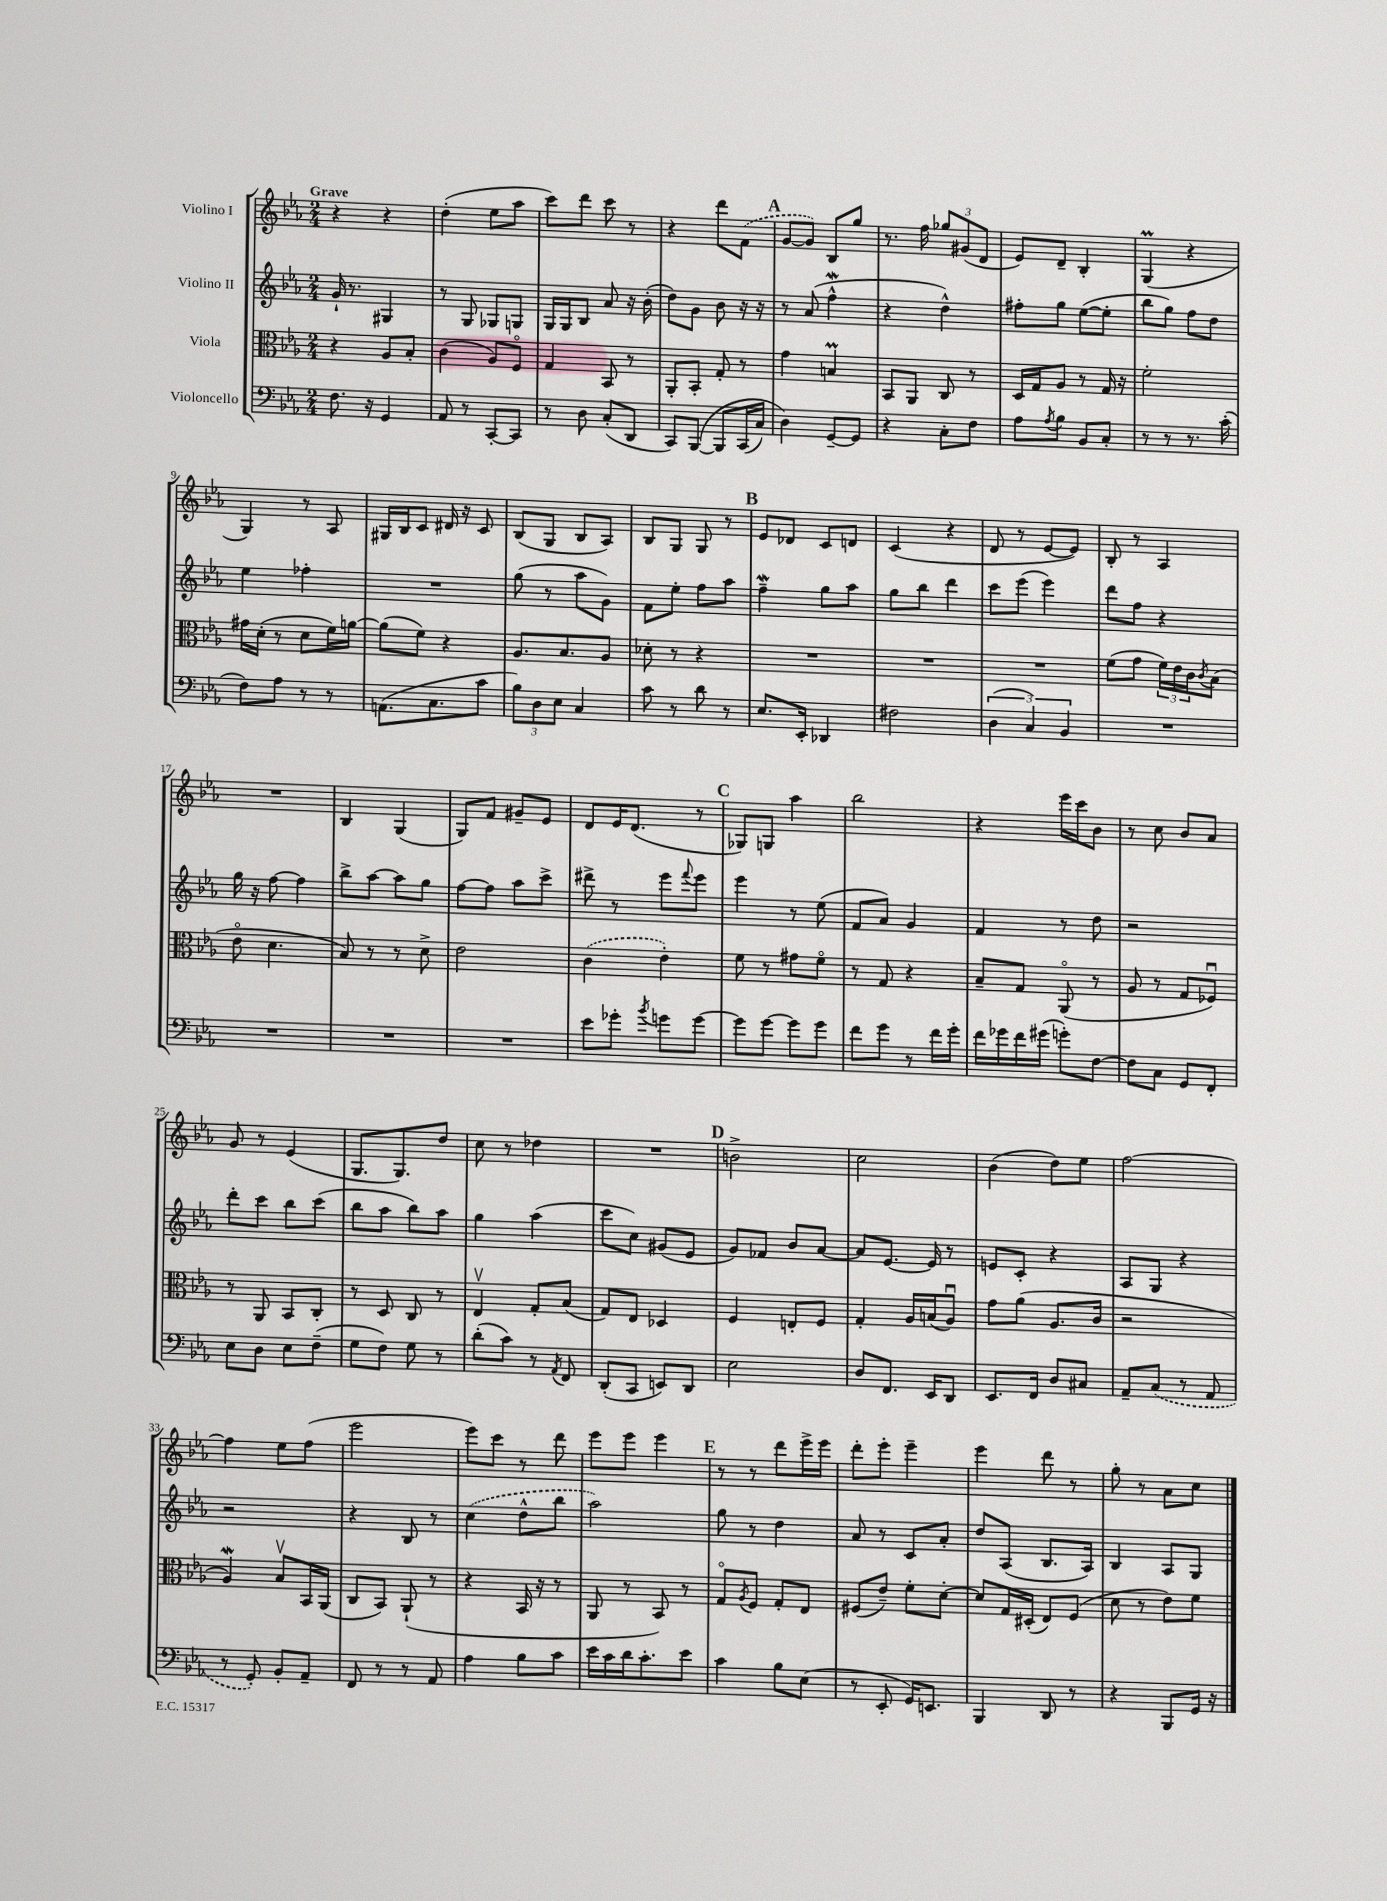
<<
\new StaffGroup <<
\new Staff = "s0" \with { instrumentName = "Violino I" } {
    \clef treble \key ees \major \numericTimeSignature \time 2/4 \tempo "Grave"
    r4 r4 |
    d''4-.( ees''8 aes''8 |
    c'''8) d'''8 c'''8 r8 |
    r4 d'''8 \once \slurDashed f'8( |
    \mark \markup { \bold "A" } g'8~ g'8) bes8 g''8 |
    r8. f''16 \tuplet 3/2 { ges''8 gis'8( d'8 } |
    ees'8) d'8-- bes4-. |
    g4\prall( r4 |
    g4) r8 aes8 |
    gis16 bes16 c'8 dis'16 r16 c'8 |
    bes8( g8 bes8 aes8) |
    bes8 g8 g8 r8 |
    \mark \markup { \bold "B" } ees'8 des'8 c'8 d'8 |
    c'4( r4 |
    d'8 r8 ees'8~ ees'8) |
    bes8-. r8 aes4 |
    R2 |
    bes4 g4( |
    g8) f'8 gis'8-- ees'8 |
    d'8 ees'16 d'8.( r8 |
    \mark \markup { \bold "C" } ges8) g8 aes''4 |
    bes''2 |
    r4 ees'''16 c'''16 bes'8 |
    r8 c''8 bes'8 aes'8 |
    g'8 r8 ees'4( |
    g8. g8.) d''8 |
    c''8 r8 des''4 |
    R2 |
    \mark \markup { \bold "D" } b'2-> |
    c''2 |
    bes'4( d''8) ees''8 |
    f''2~ |
    f''4 ees''8 f''8( |
    ees'''2 |
    ees'''8) c'''8 r8 d'''8 |
    ees'''8 ees'''8 ees'''4 |
    \mark \markup { \bold "E" } r8 r8 d'''8 ees'''16-> ees'''16 |
    d'''8-. ees'''8-. ees'''4-- |
    ees'''4 d'''8 r8 |
    g''8-. r8 aes'8 c''8 \bar "|." |
}
\new Staff = "s1" \with { instrumentName = "Violino II" } {
    \clef treble \key ees \major \numericTimeSignature \time 2/4
    g'16-! r8. gis4 |
    r8 g8 ges8 g8 |
    g16 g16 bes8 aes'8 r16 bes'16-.( |
    d''8) g'8 bes'8 r16 r16 |
    \mark \markup { \bold "A" } r8 aes'8( f''4-^\mordent |
    r4 d''4-^) |
    fis''8-. g''8 ees''8~( ees''8-. |
    bes''8 g''8) f''8 d''8 |
    ees''4 fes''4-. |
    R2 |
    g''8( r8 aes''8 g'8) |
    f'8 ees''8-. f''8 aes''8 |
    \mark \markup { \bold "B" } f''4--\mordent g''8 aes''8 |
    g''8 bes''8 d'''4 |
    c'''8 ees'''8( ees'''4) |
    d'''8 f''8 r4 |
    g''16 r16 f''8~ f''4 |
    bes''8-> aes''8~ aes''8 g''8 |
    f''8~ f''8 aes''8 c'''8-> |
    dis'''8-> r8 ees'''8 \appoggiatura { f'''8 } ees'''8 |
    \mark \markup { \bold "C" } ees'''4 r8 ees''8( |
    f'8 aes'8) g'4 |
    f'4 r8 d''8 |
    r2 |
    d'''8-. c'''8 bes''8 c'''8( |
    bes''8 aes''8 bes''8) aes''8 |
    g''4 aes''4( |
    c'''8 c''8) gis'8( ees'8 |
    \mark \markup { \bold "D" } g'8) fes'8 bes'8 aes'8~ |
    aes'8 ees'8.~ ees'16 r8 |
    e'8 c'8-. r4 |
    aes8 g8 r4 |
    r2 |
    r4 bes8 r8 |
    \once \slurDashed c''4( d''8-^ bes''8 |
    aes''2) |
    \mark \markup { \bold "E" } g''8 r8 d''4 |
    aes'8 r8 c'8 aes'8-. |
    d''8 aes8( bes8. aes16) |
    bes4 aes8 g8 \bar "|." |
}
\new Staff = "s2" \with { instrumentName = "Viola" } {
    \clef alto \key ees \major \numericTimeSignature \time 2/4
    r4 aes8 bes8-. |
    c'4( aes8) f8\flageolet |
    g4 bes,8 r8 |
    aes,8-. bes,8-. g8-. r8 |
    \mark \markup { \bold "A" } g'4 b4\prall |
    bes,8 aes,8 c8 r8 |
    d16 g16 aes8 r8 g16 r16 |
    f'2-. |
    gis'16 d'16-.( r8 d'8 f'16) a'16~ |
    a'8( f'8) r4 |
    aes8. bes8. aes8 |
    des'8-. r8 r4 |
    \mark \markup { \bold "B" } R2 |
    R2 |
    R2 |
    f'8( g'8 \tuplet 3/2 { f'16) ees'16 c'16 } \acciaccatura { c'8 } bes8( |
    ees'8\flageolet d'4. |
    bes8) r8 r8 d'8-> |
    ees'2 |
    \once \slurDashed c'4( ees'4-.) |
    \mark \markup { \bold "C" } f'8 r8 gis'8 f'8\flageolet |
    r8 g8 r4 |
    bes8-- g8 aes,8\flageolet( r8 |
    aes8 r8 g8 fes8\downbow) |
    r8 aes,8 bes,8 c8-. |
    r8 d8 c8 r8 |
    ees4\upbow g8-. bes8( |
    g8) ees8 des4 |
    \mark \markup { \bold "D" } f4 e8-. f8 |
    g4-. aes16 b16( aes8\downbow) |
    g'8 aes'8( aes8. c'16 |
    r2 |
    aes4\mordent) bes8\upbow bes,16 aes,16( |
    c8 bes,8) aes,8-!( r8 |
    r4 bes,16 r16 r8 |
    aes,8 r8 bes,8) r8 |
    \mark \markup { \bold "E" } g8\flageolet \acciaccatura { aes8 } f8 g8-. ees8 |
    fis8( ees'8--) f'8-. d'8~-. |
    d'8 g16 dis16-.( ees8) f8( |
    d'8 r8 ees'8) f'8 \bar "|." |
}
\new Staff = "s3" \with { instrumentName = "Violoncello" } {
    \clef bass \key ees \major \numericTimeSignature \time 2/4
    f8. r16 g,4 |
    aes,8 r8 c,8~-. c,8 |
    r8 d8 c8-.( d,8 |
    c,8) bes,,8~\( bes,,8 c,16( c16) |
    \mark \markup { \bold "A" } d4\) g,8~-- g,8 |
    r4 c8-. f8 |
    aes8 \acciaccatura { aes8 } bes8 bes,8 c8-. |
    r8 r8 r8. c'16-.( |
    f8) aes8 r8 r8 |
    a,8.( c8. c'8 |
    \tuplet 3/2 { bes8) d8 ees8 } c4 |
    c'8 r8 d'8 r8 |
    \mark \markup { \bold "B" } ees8. ees,16-. des,4 |
    fis2 |
    \tuplet 3/2 { d4( c4) bes,4 } |
    R2 |
    R2 |
    R2 |
    R2 |
    ees'8 ges'8-. \acciaccatura { bes'8 } g'8 g'8~ |
    \mark \markup { \bold "C" } g'8 g'8~ g'8 g'8 |
    f'8 g'8 r8 f'16 g'16-. |
    f'16 ges'16 f'16 gis'16( g'8-.) f8~ |
    f8 c8 g,8 f,8-. |
    ees8 d8 ees8 f8--( |
    g8 f8) g8 r8 |
    d'8-.( c'8) r8 \acciaccatura { aes,8 } f,8 |
    d,8-.( c,8 e,8) d,8 |
    \mark \markup { \bold "D" } ees2 |
    d8 f,8. ees,16 d,8 |
    ees,8. f,16 d8 cis8 |
    aes,8-- \once \slurDashed c8( r8 aes,8 |
    r8 g,8-.) bes,8-. aes,8-- |
    f,8 r8 r8 aes,8 |
    aes4 bes8 c'8 |
    ees'16 c'16 d'16 c'8.-. ees'8 |
    \mark \markup { \bold "E" } c'4 bes8 ees8( |
    r8 ees,8-. g,16) e,8. |
    bes,,4 d,8 r8 |
    r4 bes,,8 g,16 r16 \bar "|." |
}
>>
>>
